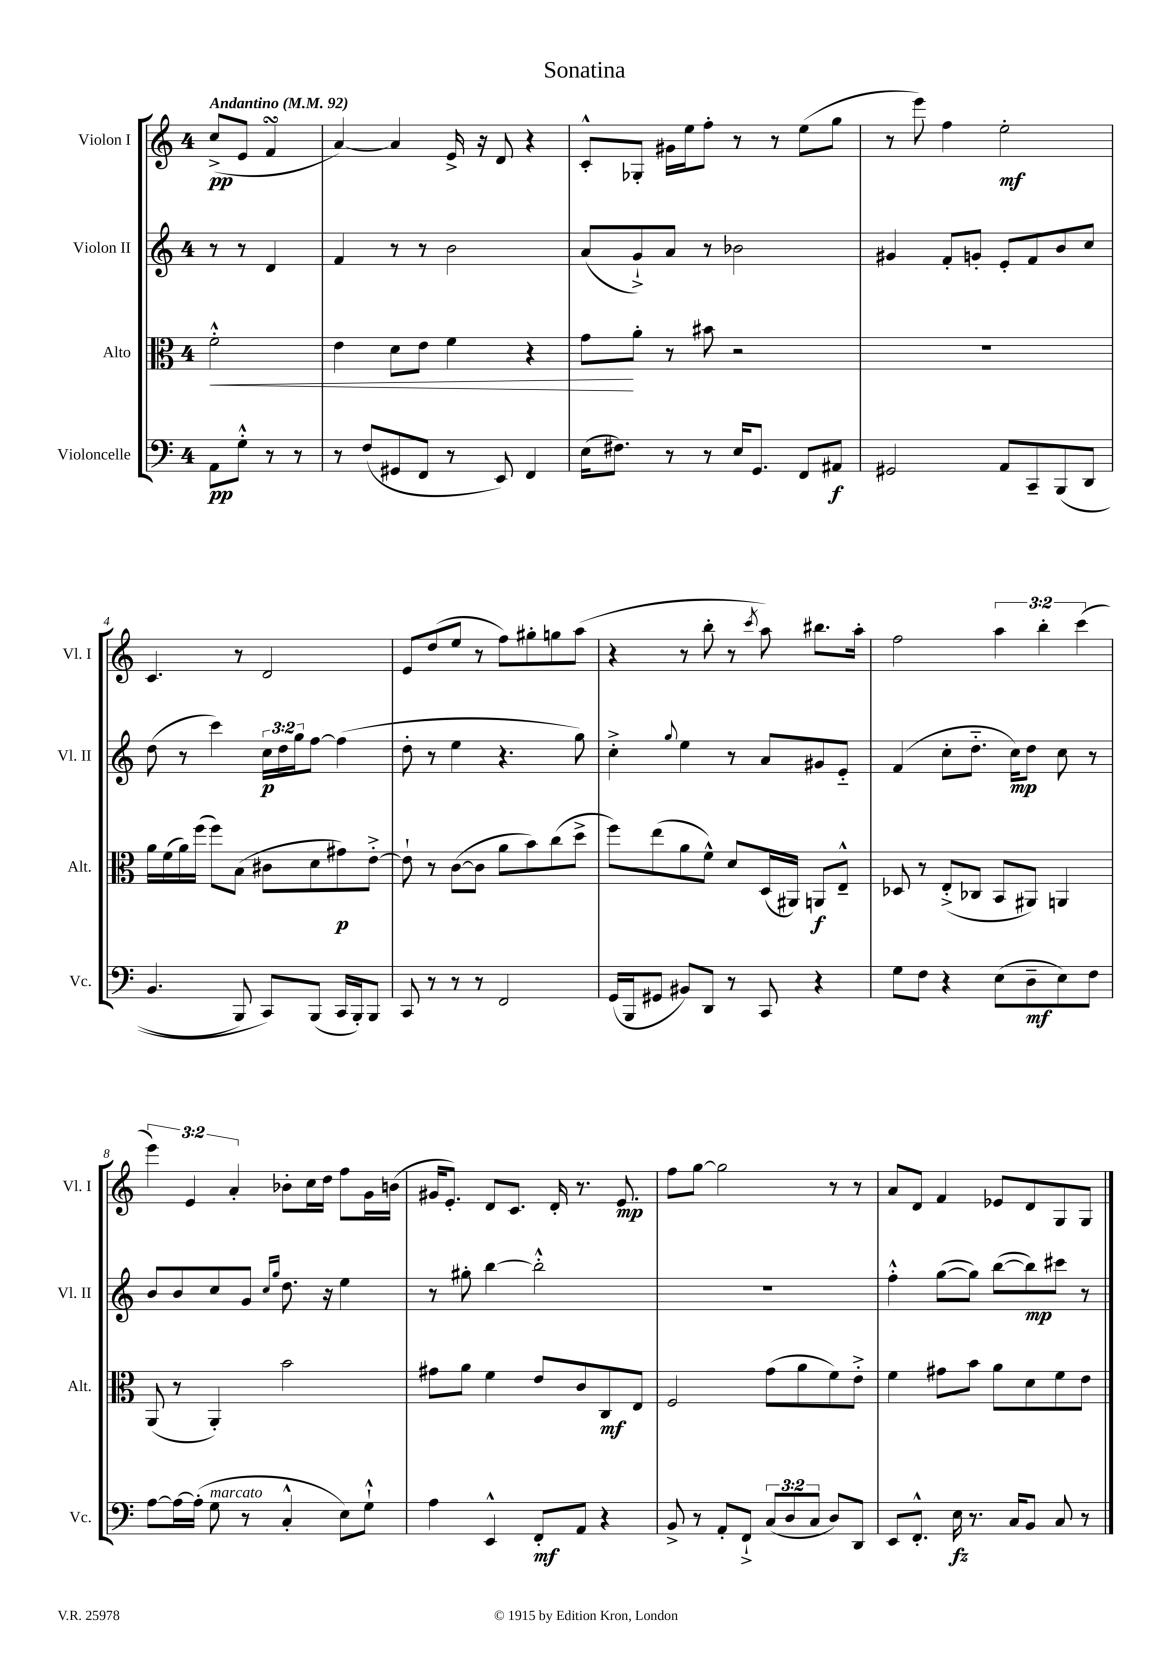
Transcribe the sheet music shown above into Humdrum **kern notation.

**kern	**dynam	**kern	**dynam	**kern	**dynam	**kern	**dynam
*part4	*part4	*part3	*part3	*part2	*part2	*part1	*part1
*staff4	*staff4	*staff3	*staff3	*staff2	*staff2	*staff1	*staff1
*I"Violoncelle	*	*I"Alto	*	*I"Violon II	*	*I"Violon I	*
*I'Vc.	*	*I'Alt.	*	*I'Vl. II	*	*I'Vl. I	*
*clefF4	*	*clefC3	*	*clefG2	*	*clefG2	*
*k[]	*	*k[]	*	*k[]	*	*k[]	*
*M4/4	*	*M4/4	*	*M4/4	*	*M4/4	*
*MM92	*	*MM92	*	*MM92	*	*MM92	*
=	=	=	=	=	=	=	=
!	!	!	!	!	!	!LO:TX:a:B:t=Andantino	!
!	!	!	!LO:HP:b	!	!	!	!
8AA\L	pp	2f'^^\	<	8r	.	(8cc^/L	pp
8G'^^\J	.	.	.	8r	.	8e/J	.
8r	.	.	.	4d/	.	4fsSSs/	.
8r	.	.	.	.	.	.	.
=1	=1	=1	=1	=1	=1	=1	=1
8r	.	4e\	.	4f/	.	[4a/)	.
(8F/L	.	.	.	.	.	.	.
8GG#X/	.	8d\L	.	8r	.	4a/]	.
8FF/J	.	8e\J	.	8r	.	.	.
8r	.	4f\	.	2b\	.	16e^/	.
.	.	.	.	.	.	16r	.
8EE/)	.	.	.	.	.	8d/	.
4FF/	.	4r	.	.	.	4r	.
=2	=2	=2	=2	=2	=2	=2	=2
(16E\KL	.	8g\L	.	(8a/L	.	8c'^^/L	.
8.F#X\J)	.	.	.	.	.	.	.
.	.	8a'\J	[	8g`^/)	.	8G-X'/J	.
8r	.	8r	.	8a/J	.	16g#X\LL	.
.	.	.	.	.	.	16ee\J	.
8r	.	8b#X\	.	8r	.	8ff'\J	.
16E/KL	.	2r	.	2b-X\	.	8r	.
8.GG/J	.	.	.	.	.	.	.
.	.	.	.	.	.	8r	.
8FF/L	.	.	.	.	.	(8ee\L	.
8AA#X/J	f	.	.	.	.	8gg\J	.
=3	=3	=3	=3	=3	=3	=3	=3
2GG#X/	.	1r	.	4g#X/	.	8r	.
.	.	.	.	.	.	8eee\)	.
.	.	.	.	8f'/L	.	4ff\	.
.	.	.	.	8gn'/J	.	.	.
8AA/L	.	.	.	8e'/L	.	2ee'\	mf
8CC~/	.	.	.	8f/	.	.	.
((8BBB/	.	.	.	8b/	.	.	.
8DD/J	.	.	.	8cc/J	.	.	.
!!LO:LB:g=z
=4	=4	=4	=4	=4	=4	=4	=4
4.BB/	.	16a\LL	.	(8dd\	.	4.c/	.
.	.	(16f\	.	.	.	.	.
.	.	16a\)	.	8r	.	.	.
.	.	(16ff\JJ	.	.	.	.	.
.	.	8ff\L)	.	4ccc\)	.	.	.
8BBB/)	.	(8B\J	.	.	.	8r	.
8CC/L)	.	8c#X\L	.	24cc\LL	p	2d/	.
.	.	.	.	24dd\	.	.	.
.	.	.	.	24gg\J	.	.	.
(8BBB/J	.	8d\	.	[8ff\J	.	.	.
16CC/LL	.	8g#X\)	p	(4ff\]	.	.	.
16BBB'/J)	.	.	.	.	.	.	.
8BBB/J	.	[8e'^\J	.	.	.	.	.
=5	=5	=5	=5	=5	=5	=5	=5
8CC/	.	8e`\]	.	8dd'\	.	8e/L	.
8r	.	8r	.	8r	.	(8dd/	.
8r	.	([8c\L	.	4ee\	.	8ee/J	.
8r	.	8c\J]	.	.	.	8r	.
2FF/	.	8a\L	.	4.r	.	8ff\L)	.
.	.	8b\)	.	.	.	8gg#X'\	.
.	.	(8cc\	.	.	.	8ggn\	.
.	.	8dd^\J	.	8gg\)	.	(8aa\J	.
=6	=6	=6	=6	=6	=6	=6	=6
(16GG/LL	.	8ff\L)	.	4cc'^\	.	4r	.
16BBB/J	.	.	.	.	.	.	.
8GG#X/J	.	(8ee\	.	.	.	.	.
.	.	.	.	8qqgg/	.	.	.
8BB#X/L)	.	8a\	.	4ee\	.	8r	.
8DD/J	.	8f^^\J)	.	.	.	8bb'\	.
8r	.	8d/L	.	8r	.	8r	.
.	.	.	.	.	.	8qccc/	.
8CC/	.	(16D/L	.	8a/L	.	8aa\)	.
.	.	16AA#X/JJ)	.	.	.	.	.
4r	.	8AAn/L	f	8g#X/	.	8.bb#X\L	.
.	.	8E~^^/J	.	8e/J	.	.	.
.	.	.	.	.	.	16aa'\Jk	.
=7	=7	=7	=7	=7	=7	=7	=7
8G\L	.	8D-X/	.	(4f/	.	2ff\	.
8F\J	.	8r	.	.	.	.	.
4r	.	(8E'^/L	.	8cc'\L	.	.	.
.	.	8C-X/J	.	8.dd\J	.	.	.
(8E\L	.	8BB/L	.	.	.	6aa\	.
.	.	.	.	16cc\KL)	mp	.	.
8D~\	mf	8AA#X/J)	.	8dd\J	.	.	.
.	.	.	.	.	.	6bb'\	.
8E\)	.	4AAn/	.	8cc\	.	.	.
.	.	.	.	.	.	(6ccc\	.
8F\J	.	.	.	8r	.	.	.
!!LO:LB:g=z
=8	=8	=8	=8	=8	=8	=8	=8
[8A\L	.	(8AA/	.	8b/L	.	6eee\)	.
16A\L_	.	8r	.	8b/	.	.	.
.	.	.	.	.	.	6e/	.
(16A'\JJ]	.	.	.	.	.	.	.
!LO:TX:a:i:t=marcato	!	!	!	!	!	!	!
8G\	.	4AA'/)	.	8cc/	.	.	.
.	.	.	.	.	.	6a'/	.
8r	.	.	.	8g/J	.	.	.
.	.	.	.	16qqcc/LL	.	.	.
.	.	.	.	16qqgg/JJ	.	.	.
4C'^^/	.	2b\	.	8.dd\	.	8b-X'\L	.
.	.	.	.	.	.	16cc\L	.
.	.	.	.	16r	.	16dd\JJ	.
8E\L)	.	.	.	4ee\	.	8ff\L	.
8G`^^\J	.	.	.	.	.	16g\L	.
.	.	.	.	.	.	(16bn\JJ	.
=9	=9	=9	=9	=9	=9	=9	=9
4A\	.	8g#X\L	.	8r	.	16g#X/KL	.
.	.	.	.	.	.	8.e'/J)	.
.	.	8a\J	.	8gg#X'\	.	.	.
4EE^^/	.	4f\	.	[4bb\	.	8d/L	.
.	.	.	.	.	.	8.c/J	.
8FF'/L	mf	8e/L	.	2bb'^^\]	.	.	.
.	.	.	.	.	.	16d'/	.
8AA/J	.	8c/	.	.	.	8.r	.
4r	.	8C/	mf	.	.	.	.
.	.	.	.	.	.	8.e/	mp
.	.	8E/J	.	.	.	.	.
=10	=10	=10	=10	=10	=10	=10	=10
8BB^/	.	2F/	.	1r	.	8ff\L	.
8r	.	.	.	.	.	[8gg\J	.
8AA'/L	.	.	.	.	.	2gg\]	.
8FF`^/J	.	.	.	.	.	.	.
(12C/L	.	(8g\L	.	.	.	.	.
12D/	.	.	.	.	.	.	.
.	.	8a\	.	.	.	.	.
12C/J	.	.	.	.	.	.	.
8D/L)	.	8f\)	.	.	.	8r	.
8DD/J	.	8e'^\J	.	.	.	8r	.
=11	=11	=11	=11	=11	=11	=11	=11
8EE/L	.	4f\	.	4ff'^^\	.	8a/L	.
8.FF'^^/J	.	.	.	.	.	8d/J	.
.	.	8g#X\L	.	([8gg\L	.	4f/	.
16E\	fz	.	.	.	.	.	.
8.r	.	8b\J	.	8gg\J])	.	.	.
.	.	8a\L	.	([8bb\L	.	8e-X/L	.
16C/KL	.	.	.	.	.	.	.
8BB/J	.	8d\	.	8bb\])	mp	8d/	.
8C/	.	8f\	.	8ccc#X\J	.	8G/	.
8r	.	8e\J	.	8r	.	8G/J	.
==	==	==	==	==	==	==	==
*-	*-	*-	*-	*-	*-	*-	*-
